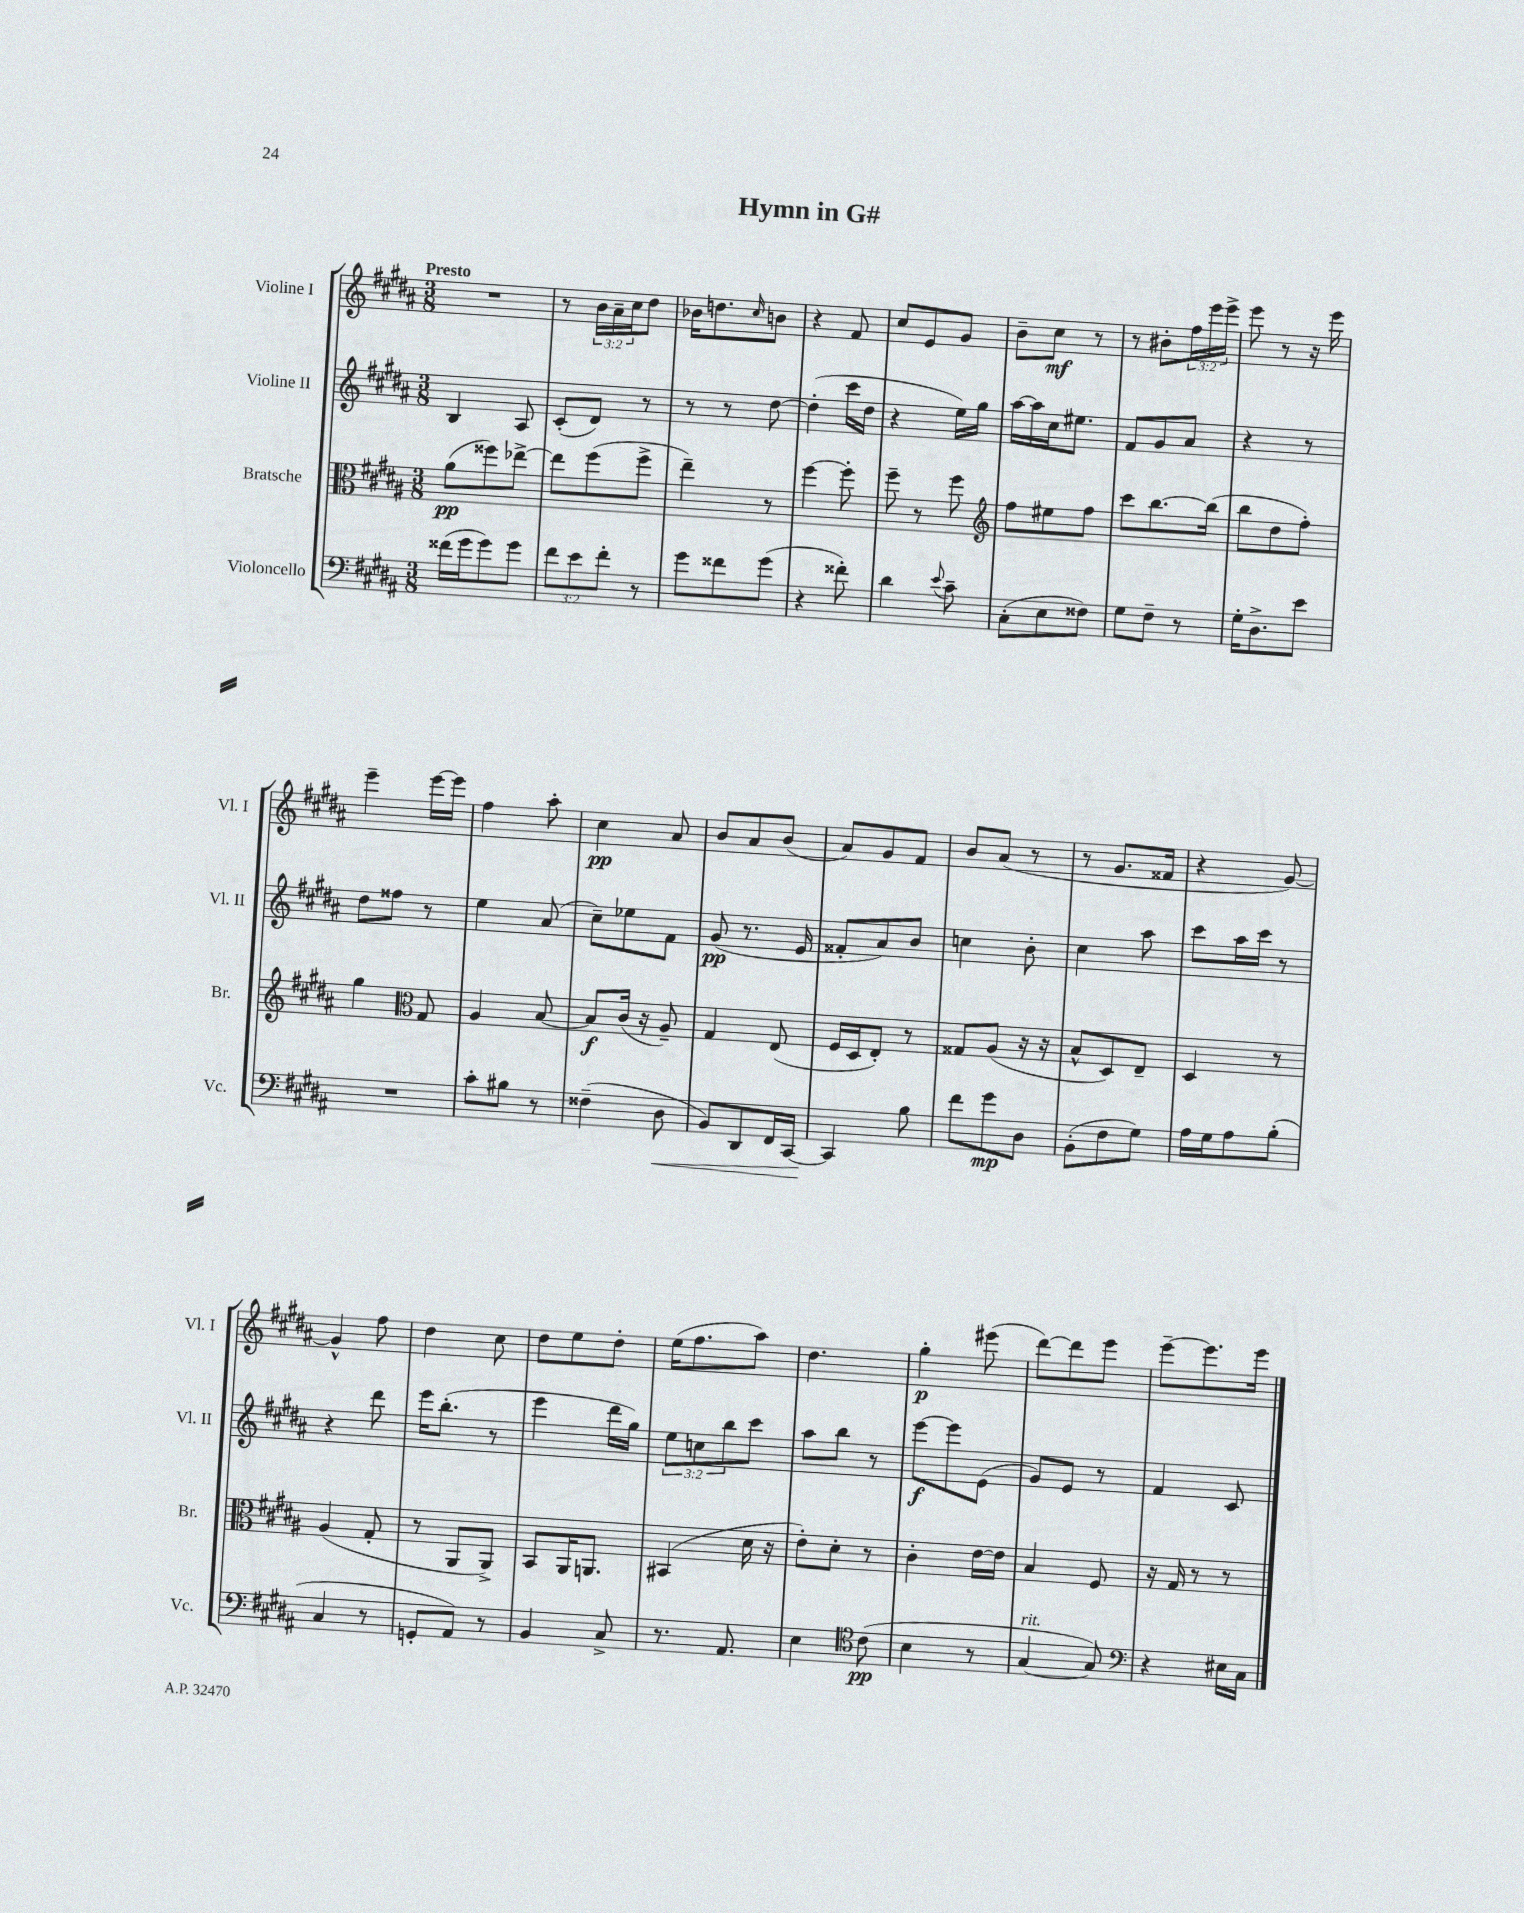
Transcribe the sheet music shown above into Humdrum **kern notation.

**kern	**kern	**kern	**kern
*staff4	*staff3	*staff2	*staff1
*clefF4	*clefC3	*clefG2	*clefG2
*k[f#c#g#d#a#]	*k[f#c#g#d#a#]	*k[f#c#g#d#a#]	*k[f#c#g#d#a#]
*M3/8	*M3/8	*M3/8	*M3/8
(16f##	(8a#	4B	4.r
16g#	.	.	.
8g#)	8ff##)	.	.
8g#	[8ee-^	8A#	.
=	=	=	=
12f#	8ee-]	(8c#'	8r
12e	.	.	.
.	(8ff#	8d#)	24b
12f#'	.	.	24a#~
.	.	.	24cc#
8r	8ff#^	8r	8dd#
=	=	=	=
8g#	4ee~)	8r	16b-
.	.	.	8.dd
8f##	.	8r	.
.	.	.	16qqcc#
(8g#	8r	[8dd#	8b
=	=	=	=
4r	[4ff#	(4dd#']	4r
8f##')	8ff#']	16ccc#	8f#
.	.	16dd#	.
=	=	=	=
4d#	8ff#~	4r	8cc#
.	8r	.	8e
8qqe	.	.	.
8c#~	8ff#	16ee)	8g#
.	.	16gg#	.
=	=	=	=
*	*clefG2	*	*
(8C#'	8ff#	[16aa#	8b~
.	.	16aa#]	.
8E	8ee#	16cc#	8cc#
.	.	8.ee#	.
8F##)	8ff#	.	8r
=	=	=	=
8G#	8ccc#	8f#	8r
8F#~	[8.bb	8g#	8b#'
8r	.	8a#	24ff#
.	.	.	24eee
.	(16bb]	.	.
.	.	.	24eee^
=	=	=	=
16G#'	8bb	4r	8eee
8.D#^	.	.	.
.	8dd#	.	8r
8e	8ff#')	8r	16r
.	.	.	16eee
=	=	=	=
4.r	4gg#	8dd#	4eee~
.	.	8ff##	.
*	*clefC3	*	*
.	8G#	8r	[16eee
.	.	.	16eee]
=	=	=	=
8c#'	4A#	4ee	4ff#
8B#	.	.	.
8r	[8B	(8a#	8aa#'
=	=	=	=
(4F##~	8B]	8cc#~)	4cc#
.	(16c#	8ee-	.
.	16r	.	.
8D#	8A#~)	8f#	8a#
=	=	=	=
8BB)	4G#	(8g#	8b
8DD#	.	8.r	8a#
16FF#	(8E	.	(8b
[16CC#	.	16e	.
=	=	=	=
4CC#]	16F#	8f##'	8a#)
.	16D#	.	.
.	8E')	8a#)	8g#
8B	8r	8b	8f#
=	=	=	=
8f#	8G##	4cc	8b
8g#	(8A#	.	(8a#
8D#	16r	8b'	8r
.	16r	.	.
=	=	=	=
(8BB'	8B^^	4cc#	8r
8F#	8D#)	.	8.g#
8G#)	8E~	8aa#	.
.	.	.	16f##
=	=	=	=
16A#	4D#	8ccc#	4r
16G#	.	.	.
8A#	.	16aa#	.
.	.	16ccc#	.
(8B'	8r	8r	[8g#)
=	=	=	=
4C#	(4A#	4r	4g#^^]
8r	8G#'	8ddd#	8ff#
=	=	=	=
8GG'	8r	16eee	4dd#
.	.	(8.bb'	.
8AA#)	8AA#	.	.
8r	8AA#^)	8r	8cc#
=	=	=	=
4BB	8BB	4eee	8dd#
.	16AA#	.	8ee
.	8.AA	.	.
8C#^	.	16ddd#	8dd#'
.	.	16gg#)	.
=	=	=	=
8.r	(4BB#	12ee	(16ee
.	.	.	8.ff#
.	.	12cc	.
.	.	12bb	.
8.AA#	.	.	.
.	16d#	8ccc#	8aa#)
.	16r	.	.
=	=	=	=
4E	8e')	8aa#	4.dd#
.	8d#'	8bb	.
*clefC4	*	*	*
(8c#	8r	8r	.
=	=	=	=
4B	4c#'	[8eee	4gg#'
.	.	8eee]	.
8r	[16e	(8e	(8eee#
.	16e]	.	.
=	=	=	=
[4G#	4B	8g#)	[8ddd#)
.	.	8e	8ddd#]
8G#])	8F#	8r	8eee
=	=	=	=
*clefF4	*	*	*
4r	16r	4f#	[8eee~
.	16G#	.	.
.	8r	.	8.eee]
16E#	8r	8c#	.
16C#	.	.	16eee
==	==	==	==
*-	*-	*-	*-
